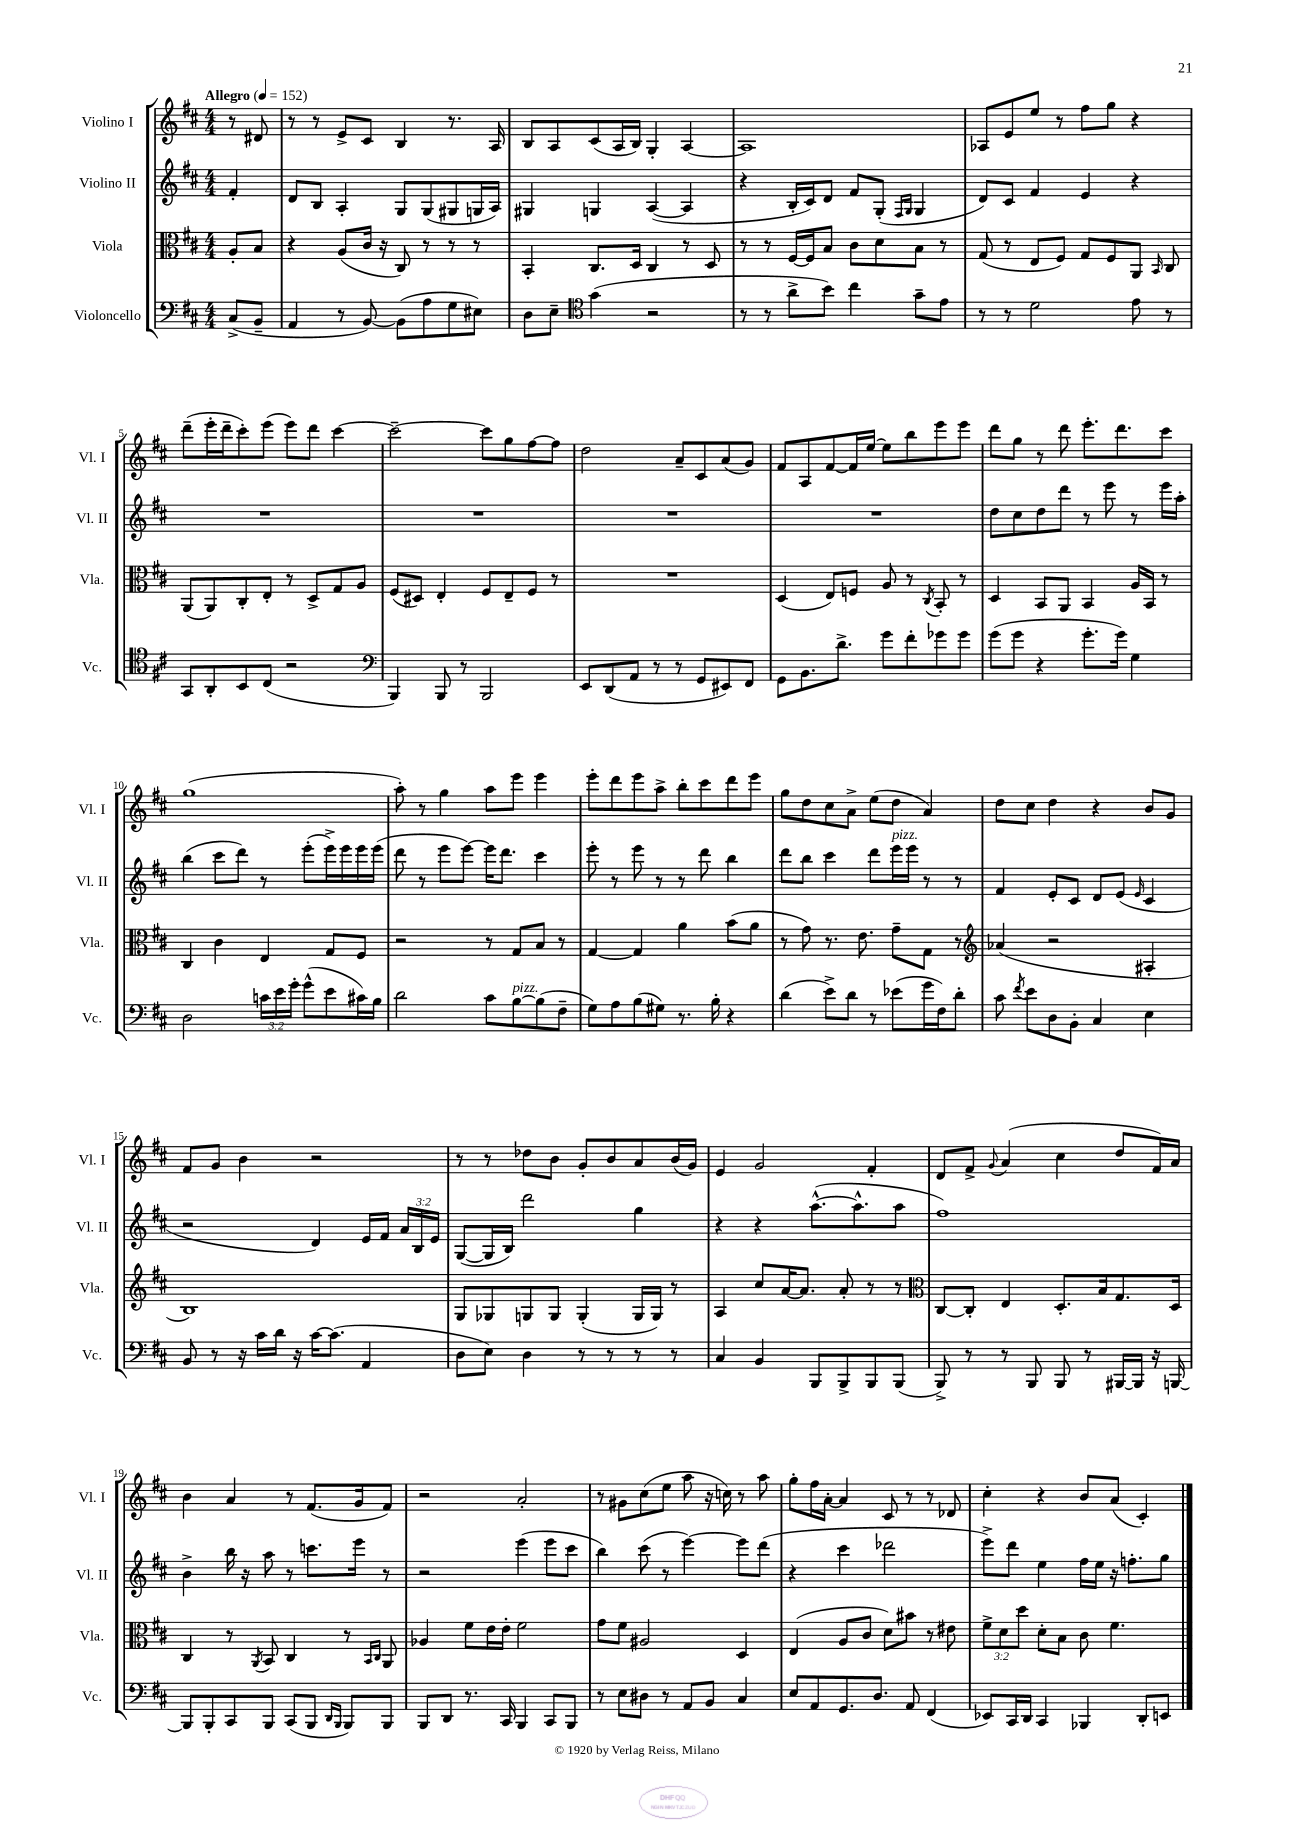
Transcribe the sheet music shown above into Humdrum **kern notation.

**kern	**kern	**kern	**kern
*staff4	*staff3	*staff2	*staff1
*clefF4	*clefC3	*clefG2	*clefG2
*k[f#c#]	*k[f#c#]	*k[f#c#]	*k[f#c#]
*M4/4	*M4/4	*M4/4	*M4/4
*MM152	*MM152	*MM152	*MM152
(8C#^/L	8A'/L	4f#'/	8r
8BB~/J	8B/J	.	8d#/
=	=	=	=
4AA/	4r	8d/L	8r
.	.	8B/J	8r
8r	(8A/L	4A'/	8e^/L
[8BB/)	16c#/Jk	.	8c#/J
.	16r	.	.
(8BB\]L	8C#/)	8G/L	4B/
8A\	8r	(8G/	.
8G\	8r	8G#/	8.r
8E#\J)	8r	16G/L	.
.	.	16A/JJ)	16A/
=	=	=	=
8D\L	4BB'/	4G#/	8B/L
8E~\J	.	.	8A/
*clefC4	*	*	*
(4g\	8.C#/L	4G/	(8c#/
.	.	.	16A/L
.	16D/Jk	.	16B/JJ)
2r	4C#/	([4A/	4G'/
.	8r	4A/]	[4A/
.	8D/	.	.
=	=	=	=
8r	8r	4r	1A]
8r	8r	.	.
8a^\L	[16F#/LL	16B'/LL	.
.	16F#/]J	16c#/J)	.
8b\J)	8B/J	8d/J	.
4cc#\	8c#\L	8f#/L	.
.	8d\	(8G'/J	.
.	.	16qqF#/LL	.
.	.	16qqG/JJ	.
8g~\L	8B\J	4G/	.
8e\J	8r	.	.
=	=	=	=
8r	(8G/	8d/L)	8A-/L
8r	8r	8c#/J	8e/
2d\	8E/L	4f#/	8ee/J
.	8F#/J)	.	8r
.	8G/L	4e/	8ff#\L
.	8F#/	.	8gg\J
8e\	8AA/J	4r	4r
.	16qqBB/	.	.
8r	8C#/	.	.
=	=	=	=
8GG/L	(8AA/L	1r	(8ddd~\L
8AA'/	8AA/)	.	16eee'\L
.	.	.	16ddd~\J
8BB/	8C#'/	.	8ccc#'\)
(8C#/J	8E'/J	.	(8eee\J
2r	8r	.	8eee\L)
.	8D^/L	.	8ddd\J
.	8G/	.	[4ccc#\
.	8A/J	.	.
=	=	=	=
*clefF4	*	*	*
4BBB/)	(8F#/L	1r	2ccc#~\_
.	8D#/J)	.	.
8BBB/	4E'/	.	.
8r	.	.	.
2BBB/	8F#/L	.	8ccc#\]L
.	8E~/	.	8gg\
.	8F#/J	.	[8ff#\
.	8r	.	8ff#\]J
=	=	=	=
8EE/L	1r	1r	2dd\
(8DD/	.	.	.
8AA/J	.	.	.
8r	.	.	.
8r	.	.	8a~/L
8GG/L	.	.	8c#/
8EE#/)	.	.	(8a/
8FF#/J	.	.	8g/J)
=	=	=	=
8GG\L	(4D/	1r	8f#/L
8.BB\	.	.	8A/
.	8E/L)	.	[8f#/
8.d^\J	.	.	.
.	8F/J	.	16f#/]L
.	.	.	[16ee/JJ
8g\L	8A/	.	8ee\]L
8f#'\	8r	.	8bb\
.	8qC#/	.	.
8g-\	8BB'/	.	8eee\
8g-\J	8r	.	8eee\J
=	=	=	=
(8g\L	4D/	8dd\L	8ddd\L
8g\J	.	8cc#\	8gg\J
4r	8BB/L	8dd\	8r
.	8AA/J	8ddd\J	8ddd\
8.g'\L	4BB/	8r	8.eee'\L
.	.	8eee\	.
16g\Jk)	.	.	8.ddd\
4G\	16A/LL	8r	.
.	16BB/JJ	.	.
.	8r	16eee\LL	8ccc#\J
.	.	16aa'\JJ	.
=	=	=	=
2D\	4C#/	(4bb\	(1gg
.	4c#\	8ccc#\L	.
.	.	8ddd\J)	.
24c\LL	4E/	8r	.
24e\	.	.	.
24g'\JJ	.	.	.
(8g^^\L	.	(8eee'\L	.
8e\	8G/L	16eee^\L)	.
.	.	16eee\	.
16c#\L)	8F#/J	16eee\	.
16B\JJ	.	(16eee\JJ	.
=	=	=	=
2d\	2r	8ddd\	8aa'\)
.	.	8r	8r
.	.	8eee\L	4gg\
.	.	[8eee\J)	.
8c#\L	8r	16eee\]LK	8aa\L
.	.	8.ddd\J	.
[8B\	8G/L	.	8eee\J
(8B\]	8B/J	4ccc#\	4eee\
8F#~\J	8r	.	.
=	=	=	=
8G\L)	[4G/	8eee'\	8eee'\L
8A\	.	8r	8ddd\
(8B\	4G/]	8eee\	8eee\
8G#\J)	.	8r	8aa^\J
8.r	4a\	8r	8bb'\L
.	.	8ddd\	8ccc#\
16B'\	.	.	.
4r	(8b\L	4bb\	8ddd\
.	8a\J	.	8eee\J
=	=	=	=
(4d\	8r	8ddd\L	8gg\L
.	8g\)	8bb\J	8dd\
8e^\L)	8.r	4ccc#\	8cc#\
8d\J	.	.	8a^\J
.	8.e\	.	.
8r	.	8ddd\L	(8ee\L
(8e-\L	8g~\L	16eee\L	8dd\J
.	.	16eee\JJ	.
16g\L	8G\J	8r	4a/)
16F#\J)	.	.	.
8d'\J	8r	8r	.
=	=	=	=
*	*clefG2	*	*
8c#\	(4a-/	4f#/	8dd\L
8qf#/	.	.	.
8e\L	.	.	8cc#\J
8D\	2r	8e'/L	4dd\
8BB'\J	.	8c#/J	.
4C#/	.	8d/L	4r
.	.	(8e/J	.
.	.	16qqe/	.
4E\	4A#'/	4c#/	8b/L
.	.	.	8g/J
=	=	=	=
8BB/	1B)	2r	8f#/L
8r	.	.	8g/J
16r	.	.	4b\
16c#\LL	.	.	.
16d\JJ	.	.	.
16r	.	.	.
[16c#\LK	.	4d/)	2r
(8.c#\]J	.	.	.
4AA/	.	16e/LL	.
.	.	16f#/JJ	.
.	.	24a/LL	.
.	.	24B/	.
.	.	24e/JJ	.
=	=	=	=
8D\L	8G/L	([8G/L	8r
8E\J)	8G-/	16G/]L	8r
.	.	16B/JJ)	.
4D\	8G/	2ddd\	8dd-\L
.	8G/J	.	8b\J
8r	(4G'/	.	8g'/L
8r	.	.	8b/
8r	16G/LL	4gg\	8a/
.	16G/JJ)	.	.
8r	8r	.	(16b/L
.	.	.	16g/JJ)
=	=	=	=
4C#/	4A/	4r	4e/
4BB/	8cc#/L	4r	2g/
.	[16a/K	.	.
.	8.a/]J	.	.
8BBB/L	.	([8.aa^^\L	.
8BBB^/	8a'/	.	.
.	.	8.aa^^\]	.
8BBB/	8r	.	4f#'/
(8BBB/J	8r	8aa\J	.
=	=	=	=
*	*clefC3	*	*
8BBB^/)	[8C#/L	1ff#)	8d/L
8r	8C#'/]J	.	8f#^/J
.	.	.	8qqg/
8r	4E/	.	(4a/
8BBB/	.	.	.
8BBB/	8.D'/L	.	4cc#\
8r	.	.	.
.	16B/k	.	.
[16BBB#/LL	8.G/	.	8dd/L
16BBB#/]JJ	.	.	.
16r	.	.	16f#/L)
[16BBB/	16D/Jk	.	16a/JJ
=	=	=	=
8BBB/]L	4C#/	4b^\	4b\
8BBB'/	.	.	.
8CC#/	8r	16bb\	4a/
.	.	16r	.
.	8qAA/	.	.
8BBB/J	8BB/	8aa\	.
(8CC#/L	4C#/	8r	8r
8BBB/J	.	8.ccc\L	(8.f#/L
16qqDD/LL	.	.	.
16qqBBB/JJ	.	.	.
8BBB/L)	8r	.	.
.	.	16eee\Jk	16g/k
.	16qqBB/LL	.	.
.	16qqC#/JJ	.	.
8BBB/J	8AA/	8r	8f#/J)
=	=	=	=
8BBB/L	4A-/	2r	2r
8DD/J	.	.	.
8.r	8f#\L	.	.
.	16e\L	.	.
16CC#/	16e'\JJ	.	.
4BBB/	2f#\	(4eee\	2a'/
8CC#/L	.	8eee\L	.
8BBB/J	.	8ccc#\J	.
=	=	=	=
8r	8g\L	4bb\)	8r
8E\L	8f#\J	.	8g#\L
8D#\J	2A#/	(8ccc#\	(8cc#\
8r	.	8r	8ee\J
8AA/L	.	[4eee\)	8aa\
8BB/J	.	.	16r
.	.	.	16cc\)
4C#/	4D/	8eee\]L	8r
.	.	(8ddd\J	8aa\
=	=	=	=
8E/L	(4E/	4r	8gg'\L
8AA/	.	.	16ff#\L
.	.	.	[16a'\JJ
8.GG/	8A/L	4ccc#\	4a/]
.	8c#/J	.	.
8.D/J	.	.	.
.	8d\L)	2ddd-\	8c#/
8AA/	8b#\J	.	8r
(4FF#/	8r	.	8r
.	8e#\	.	8d-/
=	=	=	=
8EE-/L)	12f#^\L	8eee^\L)	4cc#'\
.	12d\	.	.
16CC#/L	.	8ddd\J	.
.	12dd\J	.	.
16DD/JJ	.	.	.
4CC#/	8d'\L	4ee\	4r
.	8B\J	.	.
4BBB-/	8c#\	16ff#\LL	8b/L
.	.	16ee\JJ	.
.	4.f#\	16r	(8a/J
.	.	8.ff'\L	.
8DD'/L	.	.	4c#'/)
8EE/J	.	8gg\J	.
==	==	==	==
*-	*-	*-	*-
